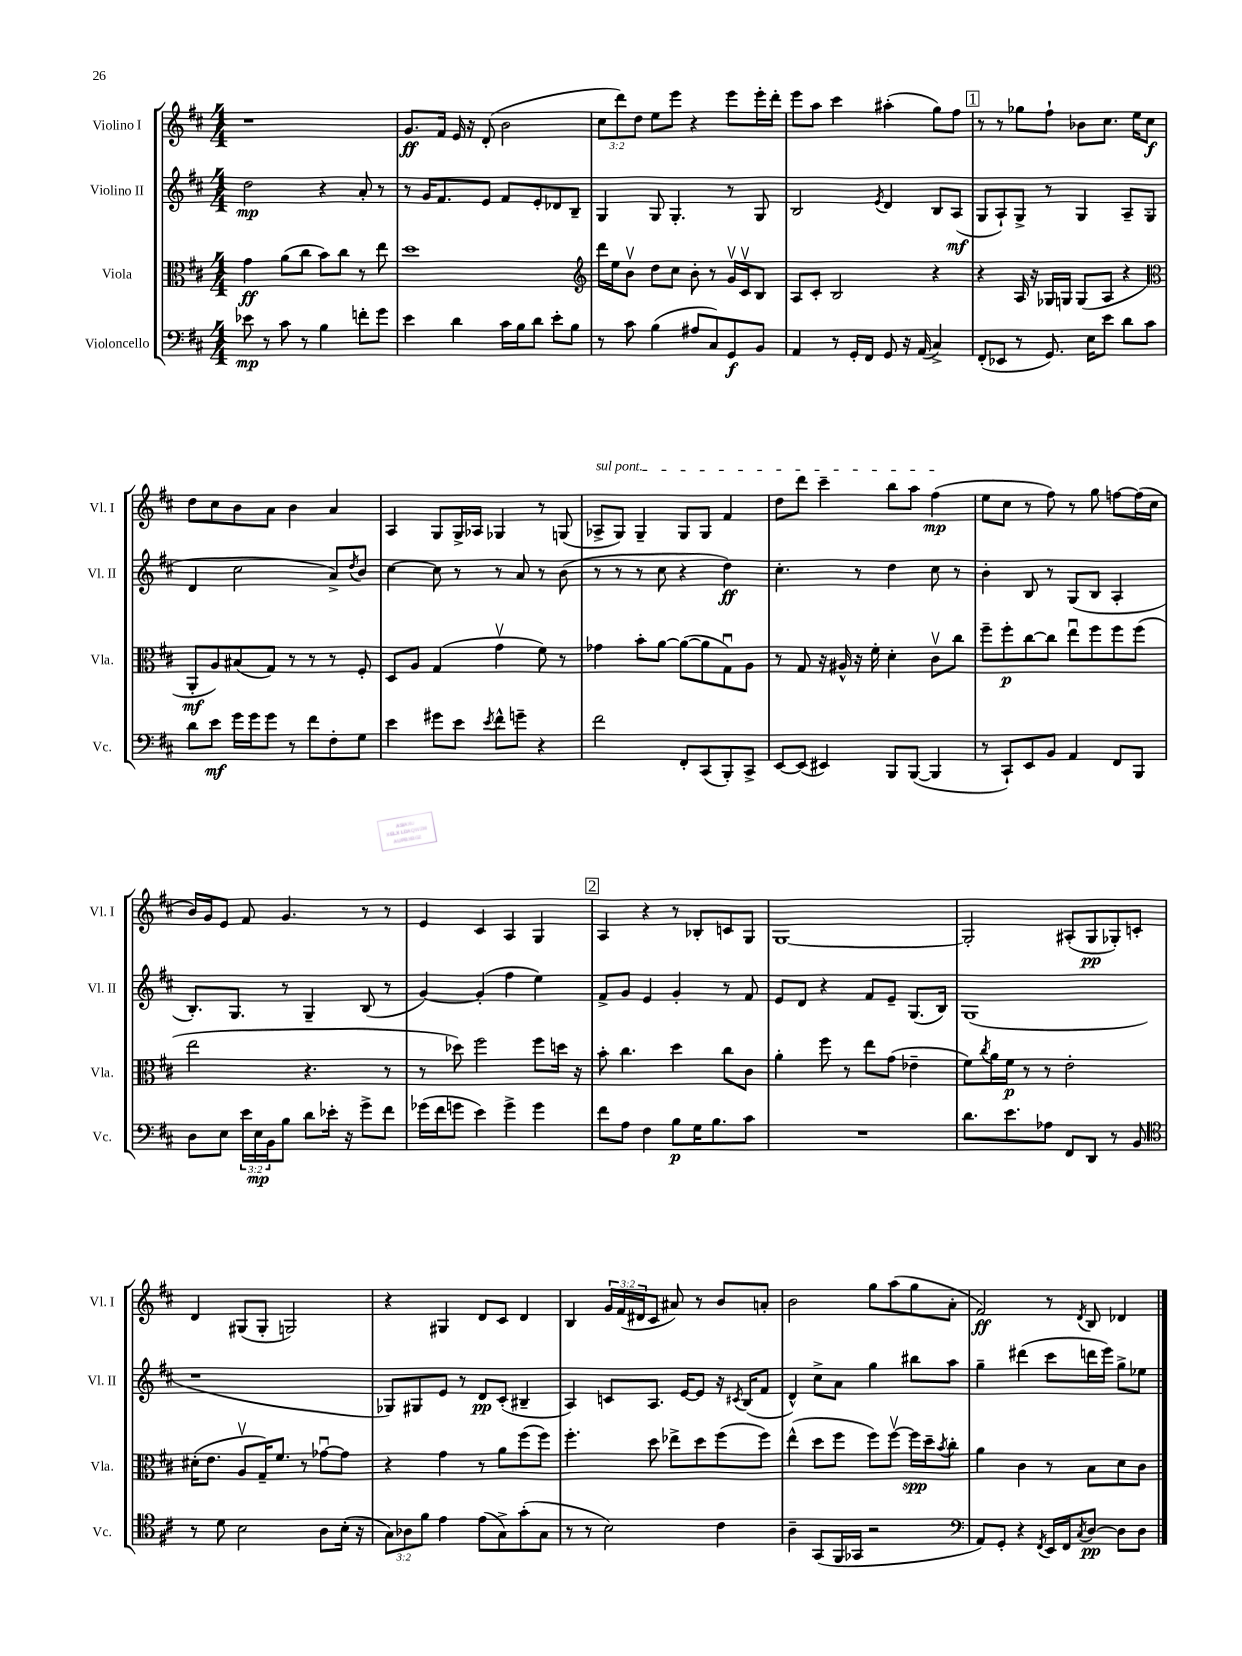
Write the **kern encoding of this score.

**kern	**kern	**kern	**kern
*staff4	*staff3	*staff2	*staff1
*clefF4	*clefC3	*clefG2	*clefG2
*k[f#c#]	*k[f#c#]	*k[f#c#]	*k[f#c#]
*M4/4	*M4/4	*M4/4	*M4/4
8e-	4g	2dd	1r
8r	.	.	.
8c#	(8a	.	.
8r	8cc#	.	.
4B	8b)	4r	.
.	8cc#	.	.
8f'	8r	8a'	.
8g	8ee	8r	.
=	=	=	=
4e	1dd	8r	8.g
.	.	16g	.
.	.	8.f#	16f#
4d	.	.	16e
.	.	.	16r
.	.	8e	(8d'
16c#	.	8f#	2b
16B	.	.	.
8d	.	8e'	.
8e'	.	8d-	.
8B	.	8B~	.
=	=	=	=
*	*clefG2	*	*
8r	16ddd	4G	12cc#
.	16ee	.	.
.	.	.	12ddd)
8c#	8bv	.	.
.	.	.	12dd
(4B	8dd	8G	8ee
.	8cc#	4.G'	8eee
8A#	8b'	.	4r
8C#)	8r	.	.
8GG	16gv	8r	8eee
.	16c#v	.	.
8BB	8B	8G	16eee'
.	.	.	16ddd'
=	=	=	=
4AA	8A	2B	8eee
.	8c#'	.	8aa
8r	2B	.	4ccc#
16GG'	.	.	.
16FF#	.	.	.
.	.	8qe	.
8GG	.	4d	(4aa#'
16r	.	.	.
(16AA	.	.	.
4C#^)	4r	8B	8gg)
.	.	(8A	8ff#
=	=	=	=
(8FF#'	4r	8G	8r
8EE-	.	8A`)	8r
8r	16A	8G^	8gg-
.	16r	.	.
8.GG)	16G-	8r	8ff#`
.	16G	.	.
.	(8G	4G	8b-
16E	.	.	.
8e	8A	.	8.cc#
8d	4r	8A~	.
.	.	.	16ee
8c#	.	(8G	8cc#
=	=	=	=
*	*clefC3	*	*
8d	8AA'	4d	8dd
8e	8A)	.	8cc#
16g	(8B#	2cc#	8b
16g	.	.	.
8g	8G)	.	8a
8r	8r	.	4b
8f#	8r	.	.
8F#'	8r	8a^)	4a
.	.	8qdd	.
8G	8F#'	8b	.
=	=	=	=
4e	8D	[4cc#	4A
.	8A	.	.
8g#	(4G	8cc#]	8G
8e	.	8r	16G^
.	.	.	16A-
8qe	.	.	.
8f#^^	4gv	8r	4G-
8g~	.	8a	.
4r	8f#)	8r	8r
.	8r	(8b	(8G
=	=	=	=
2f#	4g-	8r	8A-^
.	.	8r	8G)
.	8b'	8r	4G~
.	[8a	8cc#	.
8FF#'	(8a_	4r	8G
(8CC#	8a]	.	8G
8BBB')	8Gu)	4dd)	4f#
8CC#^	8A	.	.
=	=	=	=
[8EE	8r	4.cc#'	8dd
(8EE]	8G	.	8ddd
4EE#)	16r	.	4ccc#~
.	16A#^^	.	.
.	16r	8r	.
.	16f#'	.	.
8BBB	4d'	4dd	8bb
([8BBB	.	.	8aa
4BBB]	8c#v	8cc#	(4ff#
.	8cc#	8r	.
=	=	=	=
8r	8ff#~	4b'	8ee
8CC#`)	8ff#'	.	8cc#
8EE	[8cc#	8B	8r
8BB	8cc#]	8r	8ff#)
4AA	8eeu	(8G	8r
.	8ff#	8B	8gg
8FF#	8ff#	4A'	[8ff
8BBB	(8ff#	.	(16ff]
.	.	.	16cc#
=	=	=	=
8D	2ee	8.B')	16b)
.	.	.	16g
8E	.	.	8e
.	.	8.G	.
24e	.	.	8f#
24E	.	.	.
24BB	.	.	.
8B	.	8r	4.g
8d	4.r	4G~	.
16e-'	.	.	.
16r	.	.	.
8g^	.	(8B	8r
8f#	8r	8r	8r
=	=	=	=
(16g-	8r	[4g)	4e
16f#	.	.	.
8g	8dd-)	.	.
4e)	2ff#	(4g']	4c#
4g^	.	4ff#	4A
4g	8ff#	4ee)	4G
.	16dd	.	.
.	16r	.	.
=	=	=	=
8f#	8b'	8f#^	4A
8A	4.cc#	8g	.
4F#	.	4e	4r
8B	4dd	4g'	8r
16G	.	.	8B-'
8.B	.	.	.
.	8cc#	8r	8c
8c#	8c#	8f#	8G
=	=	=	=
1r	4a'	8e	[1G
.	.	8d	.
.	8ff#	4r	.
.	8r	.	.
.	8ee	8f#	.
.	(8g	8e~	.
.	4e-~	(8.G	.
.	.	16B)	.
=	=	=	=
8.d	8f#)	(1G	2G']
.	8qcc#	.	.
.	16a	.	.
8.e	16f#	.	.
.	8r	.	.
8A-	8r	.	.
8FF#	2e'	.	(8A#'
8DD	.	.	8G
8r	.	.	8G-')
8BB	.	.	8c'
=	=	=	=
*clefC4	*	*	*
8r	(16d#'	1r	4d
.	8.e	.	.
8d	.	.	.
2B	8Av	.	(8G#
.	16G~)	.	8G#'
.	8.f#	.	.
.	.	.	2G)
.	8r	.	.
8A	[8g-u	.	.
(16B'	8g-]	.	.
16r	.	.	.
=	=	=	=
12G)	4r	8G-)	4r
12A-	.	.	.
.	.	8G#	.
12f#	.	.	.
4e	4g	8e	4G#
.	.	8r	.
(8e	8r	8d	8d
8G^)	8a	(8c#'	8c#
(8g'	(8ff#	4B#~	4d
8G	8ff#)	.	.
=	=	=	=
8r	4.ff#'	4A)	4B
8r	.	.	.
2B)	.	8c	24g
.	.	.	(24f#
.	.	.	24d#
.	8dd	8.A	8c#
.	8ee-^	.	8a#)
.	.	[16e	.
.	8dd	8e]	8r
4c#	(8ff#	16r	8b
.	.	8qc#	.
.	.	(16B	.
.	8ff#)	8f#	8a'
=	=	=	=
4A~	(4ee^^	4d^^)	2b
(8GG	8dd	8cc#^	.
16FF#	8ff#	8a	.
16GG-	.	.	.
2r	8ff#)	4gg	8gg
.	[8ff#v	.	(8aa
.	16ff#]	8bb#	8gg
.	16dd~	.	.
.	8qb	.	.
.	8cc#'	8aa	8a'
=	=	=	=
*clefF4	*	*	*
8AA)	4a	4gg~	2f#)
8GG'	.	.	.
4r	4c#	(4ddd#	.
8qFF#	.	.	.
16EE	8r	8ccc#	8r
16FF#	.	.	.
8qC#	.	.	8qd
[8D	8B	16ddd	8B
.	.	16eee)	.
8D]	8d	8gg^	4d-
8D	8c#	8ee-	.
==	==	==	==
*-	*-	*-	*-
